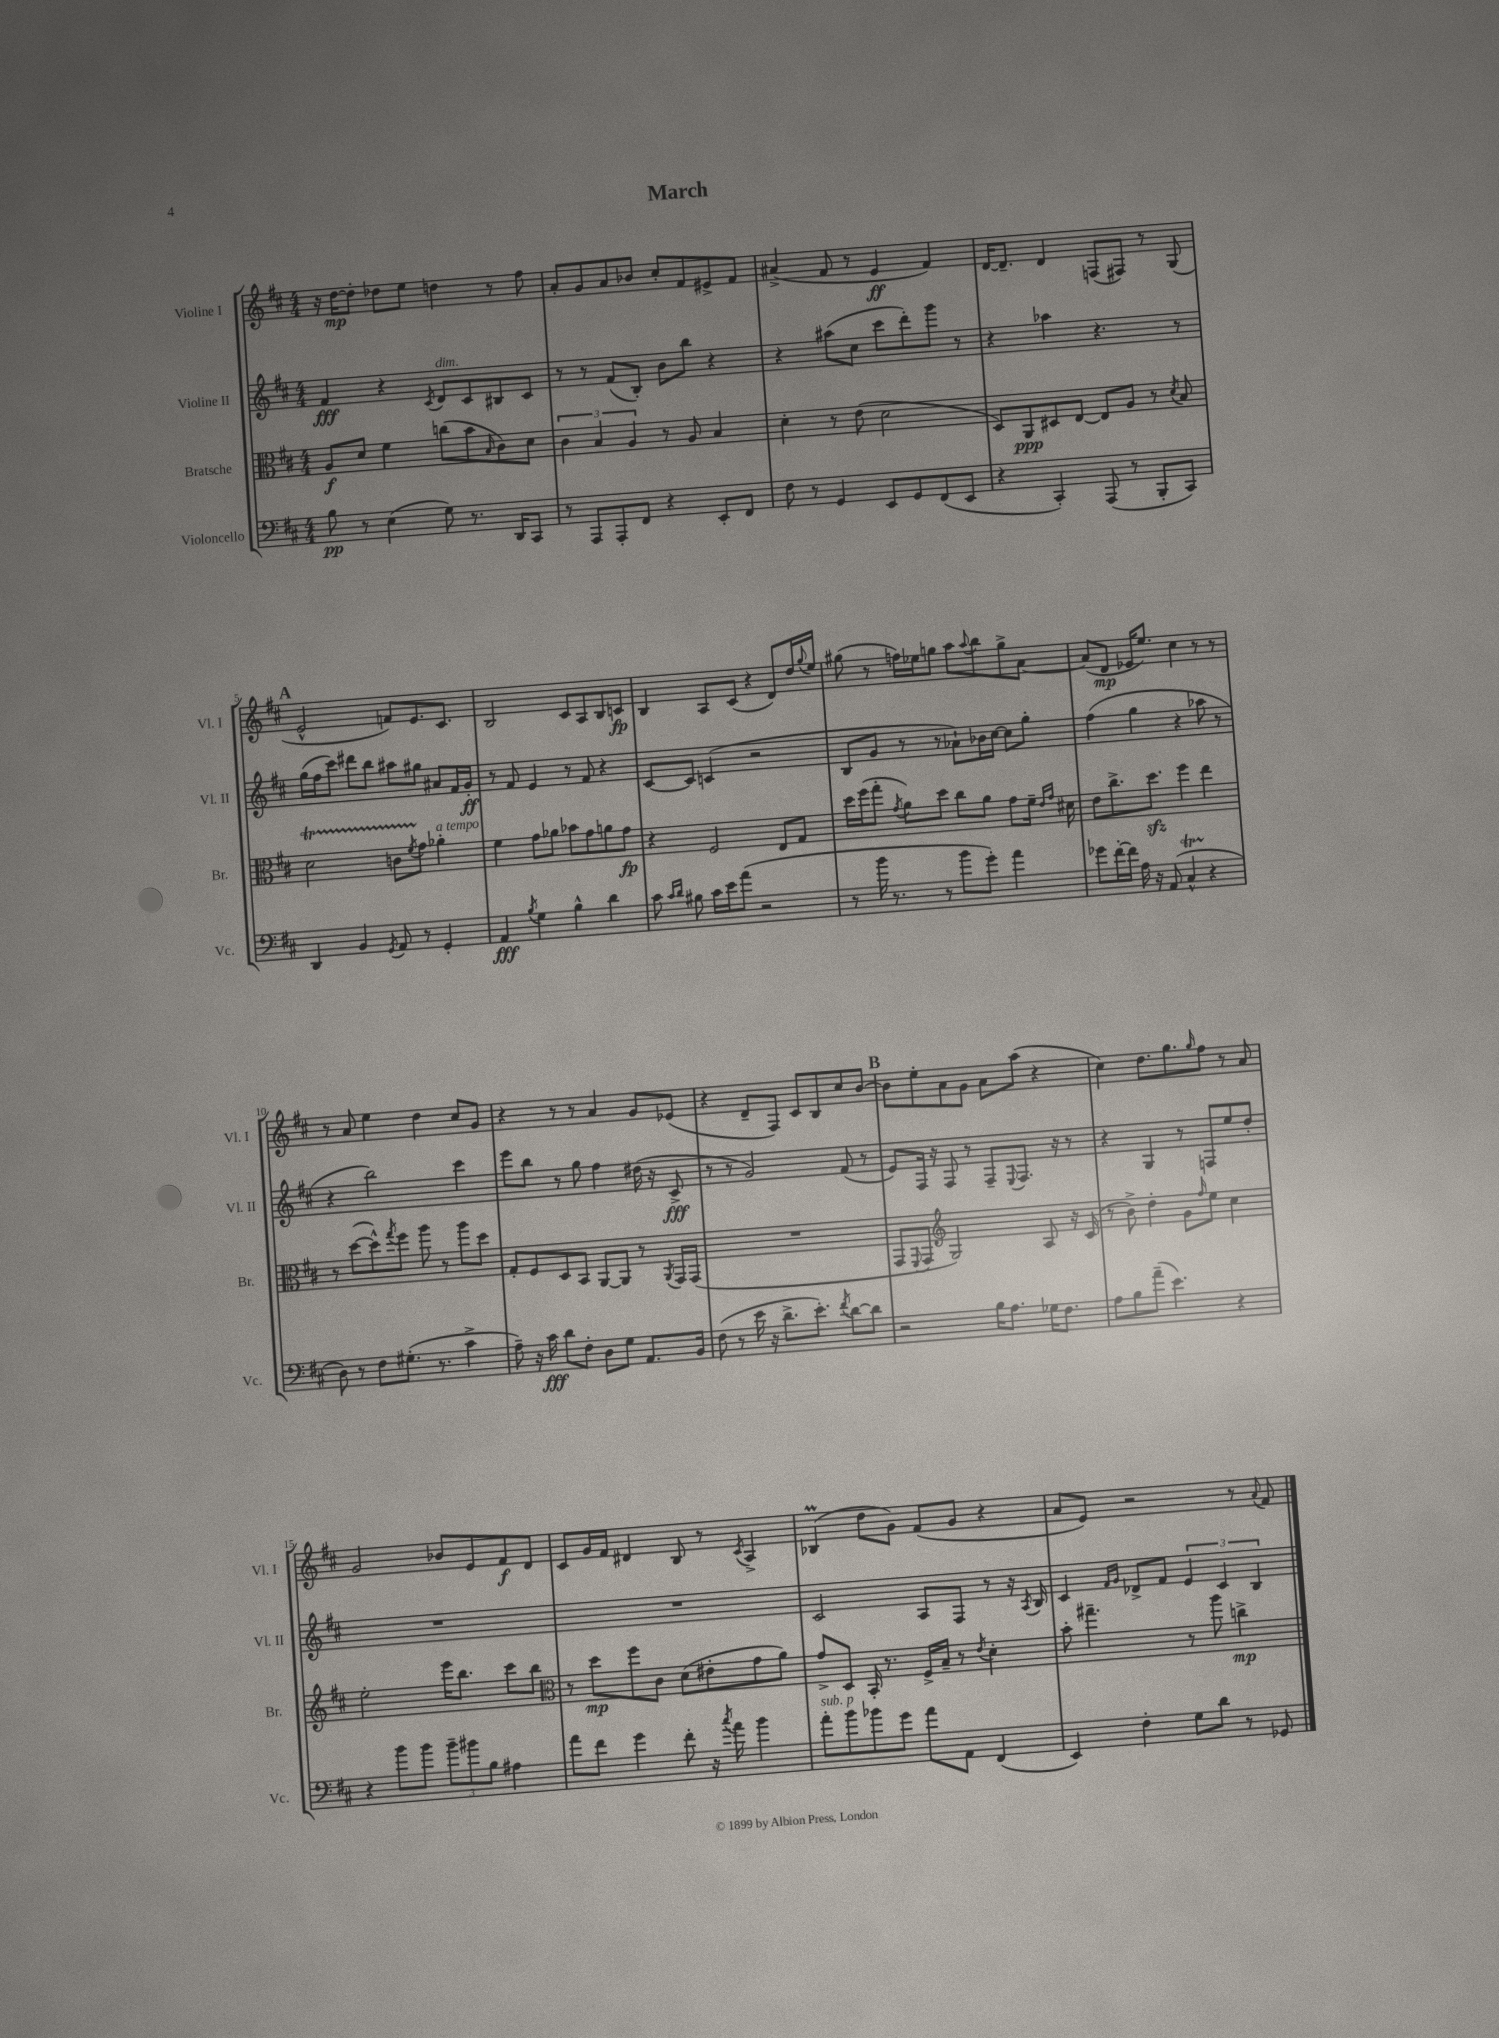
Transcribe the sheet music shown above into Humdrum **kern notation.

**kern	**kern	**kern	**kern
*staff4	*staff3	*staff2	*staff1
*clefF4	*clefC3	*clefG2	*clefG2
*k[f#c#]	*k[f#c#]	*k[f#c#]	*k[f#c#]
*M4/4	*M4/4	*M4/4	*M4/4
8B	8A	4f#	16r
.	.	.	[16dd
8r	8d	.	8dd']
(4E	4f#	4r	8dd-
.	.	.	8ee
.	.	8qc#	.
8G)	(8cc	8d	4dd
8.r	8b	8c#	.
.	16qqB	.	.
.	8c#)	8B#	8r
16DD	.	.	.
8CC#	8d	8c#	8ff#
=	=	=	=
8r	6c#	8r	8a'
8AAA	.	8r	8g
.	6B	.	.
8AAA'	.	(8f#	8a
.	6A	.	.
8FF#	.	8B')	8b-
4r	8r	8b	8cc#'
.	8A	8bb	8f#
8EE'	4B	4r	8e#^
8FF#	.	.	8f#
=	=	=	=
8F#	4d'	4r	(4a#^
8r	.	.	.
4GG	8r	(8aa#	8f#
.	(8e	8cc#	8r
8EE	2d	8ccc#	4e
8GG	.	8ddd')	.
(8FF#	.	8ggg	4f#)
8EE	.	8r	.
=	=	=	=
4r	8D)	4r	[16d
.	.	.	8.d~]
.	8AA	.	.
4CC#')	8D#	4aa-	4d
.	[8E	.	.
(8AAA	8E]	4.r	(8F
8r	8A	.	8F#)
8BBB'	8r	.	8r
.	8qd	.	.
8CC#)	8B	8r	(8G
=	=	=	=
4DD	2d	(16gg	2e^^
.	.	16ff#	.
.	.	8ccc#)	.
4BB	.	8ddd#	.
.	.	8bb	.
8qGG	.	.	.
8AA	8c	8aa#	8f)
.	8qf#	.	.
8r	8g	8gg#	8.e
4GG'	4a-'	8a#	.
.	.	.	8.c#
.	.	16f#	.
.	.	16g'	.
=	=	=	=
4AA	4f#	8r	2B
.	.	8f#	.
8qB	.	.	.
4G	8g	4e	.
.	8a-	.	.
4B^^	8b-	8r	8c#
.	8g	8f#	8A
4d	8a	4r	8B
.	8g	.	8c
=	=	=	=
8c#	4r	[8c#	4B
16qqc#	.	.	.
16qqd	.	.	.
8B#	.	8c#]	.
16c#	2F#	(4c	8A
16e	.	.	.
(8a	.	.	(8c#
2r	.	2r	4r
.	8E	.	8d)
.	8G	.	16dd
.	.	.	8qqgg
.	.	.	16ee
=	=	=	=
8r	16dd	8B	(8gg#
.	(16ff#	.	.
16b	8gg'	8g	8r
8.r	.	.	.
.	8qg	.	.
.	8a)	8r	16ff)
.	.	.	16ee-
8r	8dd	8r	8gg
8b	8cc#	8a-`)	8aa
.	.	.	8qqaa
8g')	8a	16b-	8bb
.	.	[16cc#	.
4a	8g	8cc#]	8gg^
.	16f#~	8gg'	[8a
.	16qqe	.	.
.	16qqg	.	.
.	16d#	.	.
=	=	=	=
8g-	8e	(4ff#	(8a]
[16f#'	8.cc#^	.	8d
16f#]	.	.	.
16A	.	4gg	16e-
16r	8.dd	.	8.ee)
(8AA	.	.	.
4C#^^	4ff#	4r	4cc#
4r	4ee	8aa-	8r
.	.	8r	8r
=	=	=	=
8D)	8r	4r	8r
8r	([8dd	.	8a
8F#	8dd^^])	2bb)	4ee
.	8qgg	.	.
(8.G#'	8ff#	.	.
.	8aa	.	4dd
8.r	.	.	.
.	8r	.	.
4c#^	8aa	4ccc#	8cc#
.	8dd	.	8g
=	=	=	=
8A~)	8G'	8eee	4r
16r	8F#	8bb	.
16c#	.	.	.
8d	8D	8r	8r
8F#'	8BB	8gg	8r
8D	[8AA	4ff#	4a
8G	8AA]	.	.
8.AA	8r	(16dd#	8g
.	.	16r	.
.	8qAA	.	.
.	16GG	8c#^	(8e-
16BB	(16GG	.	.
=	=	=	=
(8F#	1r	8r	4r
8r	.	8r	.
16e	.	2g)	8d~
16r	.	.	.
8.d^	.	.	8F#)
.	.	.	8c#
8.e')	.	.	.
.	.	.	8B
8qf#	.	.	.
[8d	.	(8f#	8cc#
8d]	.	8r	[8b
=	=	=	=
2r	8GG	8e)	8b]
.	8qqFF#	.	.
.	8GG	16F#	8ee'
.	.	16r	.
*	*clefG2	*	*
.	2G)	8F#	8a
.	.	8r	8g
16B	.	8F#~	8a
8.A	.	.	.
.	.	8qqE	.
.	.	8.F#	(8aa
16G-	8A	.	4r
8.F#	.	16r	.
.	16r	8r	.
.	(16c#	.	.
=	=	=	=
8A	8r	4r	4cc#)
8B	8b^)	.	.
(8a~	4dd'	4G	8.dd
4.e)	.	.	.
.	.	.	8.gg
.	8g	8r	.
.	16qqff#	.	16qqgg
.	8ee	8F	8ff#
4r	4cc#	8ee	8r
.	.	8dd'	8a
=	=	=	=
4r	2ee'	1r	2g
8b	.	.	.
8b	.	.	.
12b~	16eee	.	8b-
.	8.bb	.	.
12b#	.	.	.
.	.	.	8e
12B	.	.	.
4A#	8ccc#	.	8f#
.	8bb	.	8d
=	=	=	=
*	*clefC3	*	*
8a	8r	1r	8c#
8f#	8dd	.	16g
.	.	.	16f#
4g	8ff#	.	4d#
.	8c#	.	.
8f#'	(8d	.	8B
16r	8e#'	.	8r
8qcc#	.	.	.
16a	.	.	.
.	.	.	8qc#
4b	8g	.	4A^
.	8a)	.	.
=	=	=	=
8a'	8g^	2c#	(4B-
8b	8D	.	.
8b-	16BB'	.	8dd
.	8.r	.	.
8g	.	.	8g)
8a	16F#^	8A	(8f#
.	16B~	.	.
8AA	8r	8F#	8g
.	8qe	.	.
(4FF#	4d'	8r	4r
.	.	16r	.
.	.	8qA	.
.	.	16B	.
=	=	=	=
4EE)	8b'	4c#	8a
.	4.gg#~	.	8e)
.	.	16qqf#	.
.	.	16qqg	.
4F#'	.	8d-^	2r
.	.	8f#	.
8G	8r	6e	.
8d	8aa	.	.
.	.	6c#	.
8r	4cc^	.	8r
.	.	6B	.
.	.	.	8qqa
8GG-	.	.	8f#
==	==	==	==
*-	*-	*-	*-
